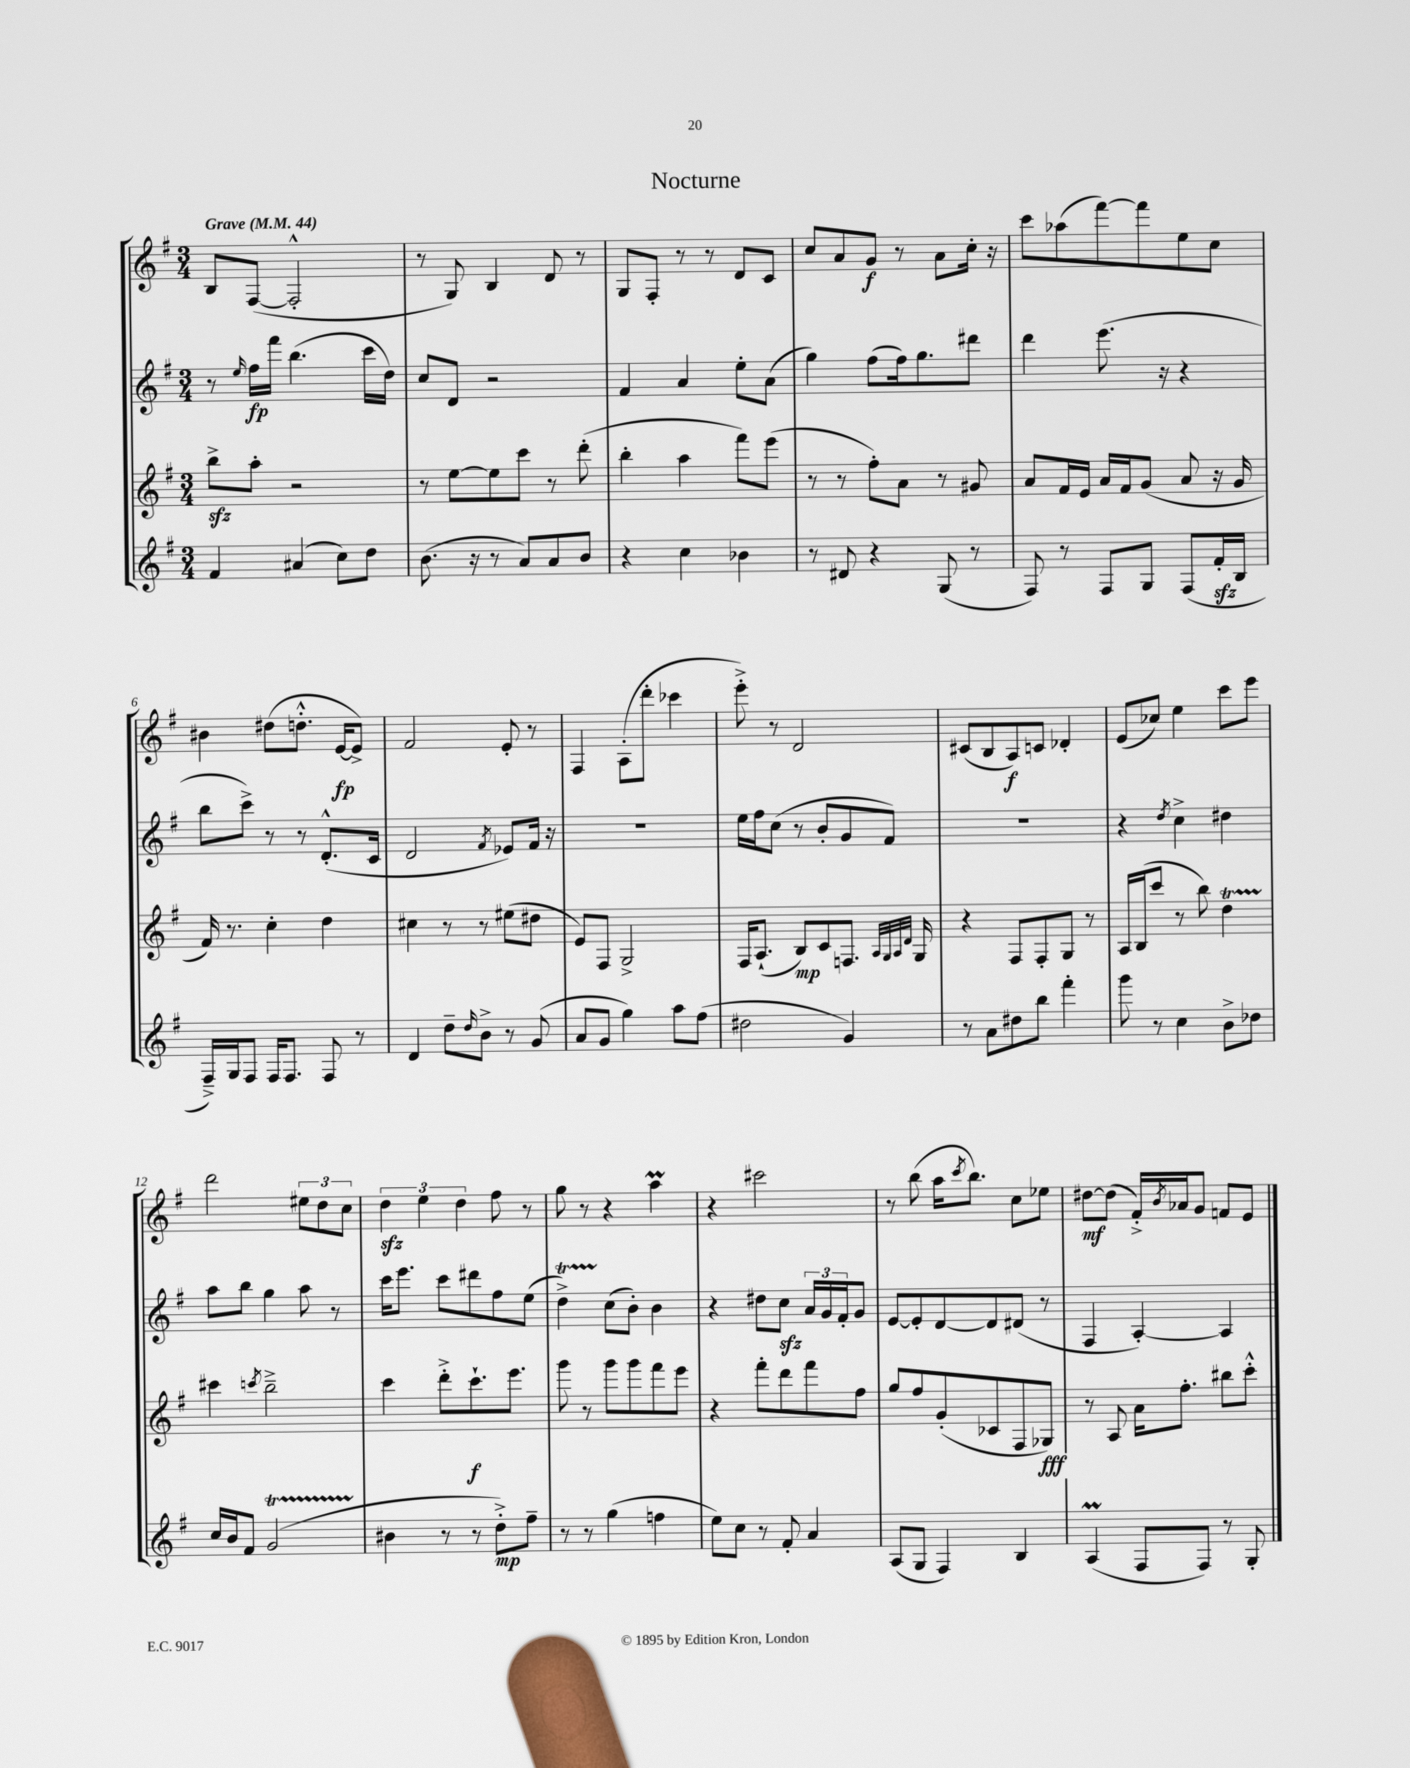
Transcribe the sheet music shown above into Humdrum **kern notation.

**kern	**dynam	**kern	**dynam	**kern	**dynam	**kern	**dynam
*part4	*part4	*part3	*part3	*part2	*part2	*part1	*part1
*staff4	*staff4	*staff3	*staff3	*staff2	*staff2	*staff1	*staff1
*clefG2	*	*clefG2	*	*clefG2	*	*clefG2	*
*k[f#]	*	*k[f#]	*	*k[f#]	*	*k[f#]	*
*M3/4	*	*M3/4	*	*M3/4	*	*M3/4	*
*MM44	*	*MM44	*	*MM44	*	*MM44	*
=1	=1	=1	=1	=1	=1	=1	=1
!	!	!	!	!	!	!LO:TX:a:B:t=Grave	!
4f#/	.	8bbzz^\L	.	8r	.	8B/L	.
.	.	.	.	16qqee/	.	.	.
.	.	8aa'\J	.	16ff#\LL	fp	([8F#/J	.
.	.	.	.	16fff#\JJ	.	.	.
(4a#X/	.	2r	.	(4.bb\	.	2F#'^^/]	.
8cc\L)	.	.	.	.	.	.	.
8dd\J	.	.	.	16ccc\LL	.	.	.
.	.	.	.	16dd\JJ)	.	.	.
=2	=2	=2	=2	=2	=2	=2	=2
(8.b\	.	8r	.	8cc/L	.	8r	.
.	.	[8ee\L	.	8d/J	.	8G/)	.
16r	.	.	.	.	.	.	.
8r	.	8ee\]	.	2r	.	4B/	.
8a/L)	.	8ccc\J	.	.	.	.	.
8a/	.	8r	.	.	.	8d/	.
8b/J	.	(8ddd'\	.	.	.	8r	.
=3	=3	=3	=3	=3	=3	=3	=3
4r	.	4bb'\	.	4f#/	.	8G/L	.
.	.	.	.	.	.	8F#'/J	.
4cc\	.	4aa\	.	4a/	.	8r	.
.	.	.	.	.	.	8r	.
4b-X\	.	8fff#\L)	.	8ee'\L	.	8d/L	.
.	.	(8eee\J	.	(8a\J	.	8c/J	.
=4	=4	=4	=4	=4	=4	=4	=4
8r	.	8r	.	4gg\)	.	8cc/L	.
8d#X/	.	8r	.	.	.	8a/	.
4r	.	8ff#'\L)	.	(8ff#\L	.	8g/J	f
.	.	8a\J	.	16ff#\k)	.	8r	.
.	.	.	.	8.gg\	.	.	.
(8G/	.	8r	.	.	.	8a\L	.
8r	.	8g#X/	.	8ddd#X\J	.	16cc'\Jk	.
.	.	.	.	.	.	16r	.
=5	=5	=5	=5	=5	=5	=5	=5
8F#/)	.	8a/L	.	4ddd\	.	8ccc\L	.
8r	.	16f#/L	.	.	.	(8aa-X\	.
.	.	16e/JJ	.	.	.	.	.
8F#/L	.	16a/LL	.	(8.eee\	.	[8fff#\)	.
.	.	16f#/J	.	.	.	.	.
8G/J	.	(8g/J	.	.	.	8fff#\]	.
.	.	.	.	16r	.	.	.
(8F#/L	.	8a/	.	4r	.	8ee\	.
16f#zz'/L	.	16r	.	.	.	8cc\J	.
16B/JJ	.	16g/	.	.	.	.	.
!!LO:LB:g=z
=6	=6	=6	=6	=6	=6	=6	=6
16F#~^/LL)	.	16f#/)	.	8bb\L	.	4b#X\	.
16G/J	.	8.r	.	.	.	.	.
8F#/J	.	.	.	8ccc^\J)	.	.	.
16F#/KL	.	4cc'\	.	8r	.	(8dd#X\L	.
8.F#/J	.	.	.	.	.	.	.
.	.	.	.	8r	.	8.ddn'^^\J	.
8F#/	.	4dd\	.	(8.d'^^/L	.	.	.
.	.	.	.	.	.	[16e/KL	fp
8r	.	.	.	.	.	8e^/J])	.
.	.	.	.	16c/Jk	.	.	.
=7	=7	=7	=7	=7	=7	=7	=7
4d/	.	4cc#X\	.	2d/	.	2f#/	.
8dd~\L	.	8r	.	.	.	.	.
16qqdd/	.	.	.	.	.	.	.
8b^\J	.	8r	.	.	.	.	.
.	.	.	.	8qf#/	.	.	.
8r	.	(8ee#X\L	.	8e-X/L)	.	8e'/	.
(8g/	.	8dd#X\J	.	16f#/Jk	.	8r	.
.	.	.	.	16r	.	.	.
=8	=8	=8	=8	=8	=8	=8	=8
8a/L	.	8e/L)	.	2.r	.	4F#/	.
8g/J	.	8F#/J	.	.	.	.	.
4gg\)	.	2G^/	.	.	.	(8A'\L	.
.	.	.	.	.	.	8ddd'\J	.
8aa\L	.	.	.	.	.	4ccc-X\	.
(8ff#\J	.	.	.	.	.	.	.
=9	=9	=9	=9	=9	=9	=9	=9
2dd#X\	.	16F#/KL	.	16ee\LL	.	8eee'^\)	.
.	.	(8.A`/J	.	16ff#\J	.	.	.
.	.	.	.	(8cc\J	.	8r	.
.	.	8B/L)	mp	8r	.	2d/	.
.	.	8c/	.	8b'/L	.	.	.
4g/)	.	8.Fn/J	.	8g/	.	.	.
.	.	.	.	8f#/J)	.	.	.
.	.	32qqA/LLL	.	.	.	.	.
.	.	32qqG/	.	.	.	.	.
.	.	32qqA/	.	.	.	.	.
.	.	32qqd/JJJ	.	.	.	.	.
.	.	16G/	.	.	.	.	.
=10	=10	=10	=10	=10	=10	=10	=10
8r	.	4r	.	2.r	.	(8c#X/L	.
8a\L	.	.	.	.	.	8B/	.
8dd#X\	.	8F#/L	.	.	.	8A/)	f
8bb\J	.	8F#'/	.	.	.	8cn/J	.
4fff#'\	.	8G/J	.	.	.	4d-X'/	.
.	.	8r	.	.	.	.	.
=11	=11	=11	=11	=11	=11	=11	=11
8ggg\	.	16A/LL	.	4r	.	(8e/L	.
.	.	(16B/J	.	.	.	.	.
8r	.	8ccc/J	.	.	.	8cc-X/J)	.
.	.	.	.	8qdd/	.	.	.
4cc\	.	8r	.	4cc^\	.	4ee\	.
.	.	8bb\)	.	.	.	.	.
8b^\L	.	4ddT\	.	4dd#X\	.	8ccc\L	.
8dd-X\J	.	.	.	.	.	8eee\J	.
!!LO:LB:g=z
=12	=12	=12	=12	=12	=12	=12	=12
16cc/LL	.	4ccc#X\	.	8aa\L	.	2ddd\	.
16b/J	.	.	.	.	.	.	.
8f#/J	.	.	.	8bb\J	.	.	.
.	.	8qcccn/	.	.	.	.	.
(2gT/	.	2bb~^\	.	4gg\	.	.	.
.	.	.	.	8aa\	.	12ee#X\L	.
.	.	.	.	.	.	12dd\	.
.	.	.	.	8r	.	.	.
.	.	.	.	.	.	12cc\J	.
=13	=13	=13	=13	=13	=13	=13	=13
4b#X\	.	4ccc\	.	16ccc\KL	.	6ddzz\	.
.	.	.	.	8.eee\J	.	.	.
.	.	.	.	.	.	6ee\	.
8r	.	8ddd'^\L	.	8ccc\L	.	.	.
.	.	.	.	.	.	6dd\	.
8r	.	8.ccc`\	f	8ddd#X\	.	.	.
8dd'^\L)	mp	.	.	8ff#\	.	8ff#\	.
.	.	8.eee\J	.	.	.	.	.
8ff#~\J	.	.	.	(8ee\J	.	8r	.
=14	=14	=14	=14	=14	=14	=14	=14
8r	.	8ggg\	.	4ddT^\)	.	8gg\	.
8r	.	8r	.	.	.	8r	.
(4gg\	.	8ggg\L	.	(8cc\L	.	4r	.
.	.	8ggg\	.	8b'\J)	.	.	.
4ffn\	.	8fff#\	.	4b\	.	4aaM\	.
.	.	8eee\J	.	.	.	.	.
=15	=15	=15	=15	=15	=15	=15	=15
8ee\L)	.	4r	.	4r	.	4r	.
8cc\J	.	.	.	.	.	.	.
8r	.	8fff#'\L	.	8dd#X\L	.	2ccc#X\	.
8f#'/	.	8ddd\	.	8cczz\J	.	.	.
4a/	.	8fff#\	.	24a/LL	.	.	.
.	.	.	.	24g/	.	.	.
.	.	.	.	24f#'/J	.	.	.
.	.	8ff#\J	.	8g/J	.	.	.
=16	=16	=16	=16	=16	=16	=16	=16
(8A/L	.	8gg/L	.	[8e/L	.	8r	.
8G/J	.	8ff#/	.	8e'/]	.	(8bb\	.
4F#/)	.	(8g'/	.	[8d/	.	16aa\KL	.
.	.	.	.	.	.	8qccc/	.
.	.	.	.	.	.	8.bb\J)	.
.	.	8c-X/	.	8d/]	.	.	.
4B/	.	8F#/	.	(8d#X/J	.	8cc\L	.
.	.	8G-X/J)	fff	8r	.	8ee-X\J	.
=17	=17	=17	=17	=17	=17	=17	=17
(4AM/	.	8r	.	4F#/	.	[8dd#X\L	mf
.	.	8A/	.	.	.	(8dd#\J]	.
8F#/L	.	16a\KL	.	[4A'/)	.	16f#'^/LL)	.
.	.	.	.	.	.	8qb/	.
.	.	8.ff#'\J	.	.	.	16a-X/J	.
8F#/J)	.	.	.	.	.	8g/J	.
8r	.	8bb#X\L	.	4A/]	.	8fn/L	.
8G'/	.	8ccc'^^\J	.	.	.	8e/J	.
==	==	==	==	==	==	==	==
*-	*-	*-	*-	*-	*-	*-	*-
